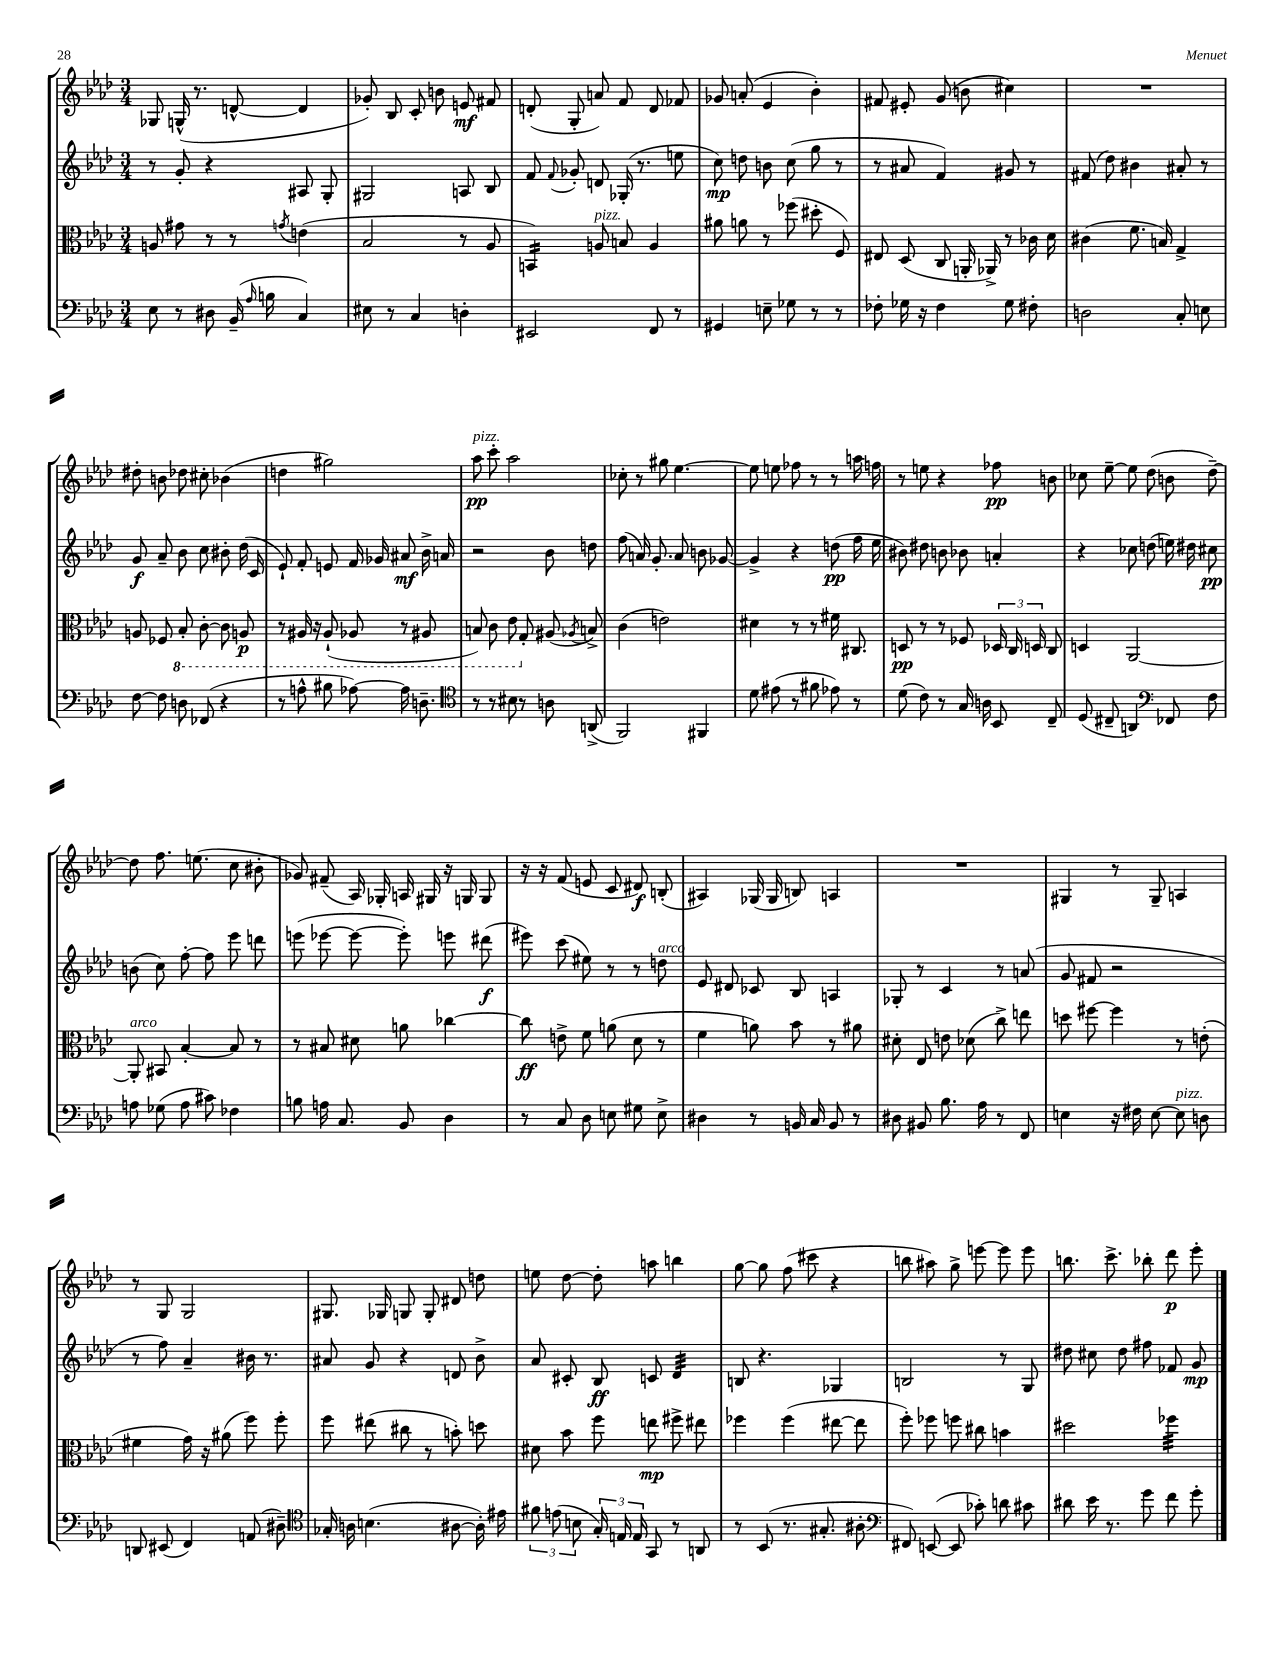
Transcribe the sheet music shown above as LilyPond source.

<<
\new StaffGroup <<
\new Staff = "s0" {
    \clef treble \key aes \major \numericTimeSignature \time 3/4
    \autoBeamOff ges8 g16-^( r8. d'8~-^ d'4 |
    ges'8-.) bes8 c'8-. b'8 e'8\mf fis'8 |
    d'8-.( g8-. a'8) f'8 d'8 fes'8 |
    ges'8 a'8-.( ees'4 bes'4-.) |
    fis'8 eis'8-. g'8( b'8 cis''4) |
    R2. |
    dis''8-. b'8 des''8 cis''8-. bes'4( |
    d''4 gis''2) |
    aes''8\pp^\markup { \italic "pizz." } c'''8-. aes''2 |
    ces''8-. r8 gis''8 ees''4.~ |
    ees''8 e''8 fes''8 r8 r8 a''16 f''16 |
    r8 e''8 r4 fes''8\pp b'8 |
    ces''8 ees''8~-- ees''8 des''8( b'8 des''8~--) |
    des''8 f''8. e''8.( c''8 bis'8-. |
    ges'8) fis'8--( aes16) ges16-. a16 gis16 r16 g16 g8 |
    r16 r16 f'8( e'8 c'8 dis'8\f) b8-.( |
    ais4) ges16( ges16 b8) a4 |
    R2. |
    gis4 r8 gis8-- a4 |
    r8 g8 g2 |
    gis8. ges16 g8 g8-. dis'8 d''8 |
    e''8 des''8~ des''8-. a''8 b''4 |
    g''8~ g''8 f''8( cis'''8 r4 |
    b''8 ais''8) g''8-> e'''8~ e'''8 e'''8 |
    b''8. c'''8.-> bes''8-. des'''8\p ees'''8-. \bar "|." |
}
\new Staff = "s1" {
    \clef treble \key aes \major \numericTimeSignature \time 3/4
    \autoBeamOff r8 g'8-. r4 ais8 g8-. |
    gis2 a8 bes8 |
    f'8 \appoggiatura { f'8 } ges'8-. d'8 ges16-.( r8. e''8 |
    c''8\mp) d''8 b'8 c''8( g''8 r8 |
    r8 ais'8 f'4) gis'8 r8 |
    fis'8( des''8) bis'4 ais'8-. r8 |
    g'8\f aes'8-- bes'8 c''8 bis'8-. des''16( c'16 |
    ees'8-!) f'8-. e'8 f'16 ges'16 ais'8\mf bes'16-> a'16 |
    r2 bes'8 d''8 |
    f''8( a'16) g'8.-. a'8 b'8 ges'8~ |
    ges'4-> r4 d''8\pp( f''16 ees''16 |
    bis'8) dis''8 b'8 bes'8 a'4-. |
    r4 ces''8 d''8( e''16) dis''16 cis''8\pp |
    b'8( c''8) f''8~-. f''8 ees'''8 d'''8 |
    e'''8( ees'''8~ ees'''8~ ees'''8-.) e'''8 dis'''8\f( |
    eis'''8) c'''8( eis''8) r8 r8 d''8^\markup { \italic "arco" } |
    ees'8 dis'8 ces'8 bes8 a4 |
    ges8-. r8 c'4 r8 a'8( |
    g'8 fis'8 r2 |
    r8 f''8) aes'4-- bis'16 r8. |
    ais'8 g'8 r4 d'8 bes'8-> |
    aes'8 cis'8-. bes8\ff c'8 des'4:32 |
    b8 r4. ges4 |
    b2 r8 g8 |
    dis''8 cis''8 dis''8 fis''8 fes'8 g'8\mp \bar "|." |
}
\new Staff = "s2" {
    \clef alto \key aes \major \numericTimeSignature \time 3/4
    \autoBeamOff a8 gis'8 r8 r8 \acciaccatura { g'8 } e'4( |
    bes2 r8 aes8 |
    b,4:16) a8^\markup { \italic "pizz." } b8 a4 |
    ais'8 a'8 r8 fes''8( dis''8-. f8) |
    eis8 des8( c8 a,16-. aes,16->) r8 ces'16 des'16 |
    cis'4( f'8. b16) g4-> |
    a8 fes8 \ottava #-1 bes,8-. c8~-. c8 a,8\p |
    r8 ais,16 r16 ais,8-!( aes,8 r8 ais,8 |
    b,8) c8 ees8 \ottava #0 g8-. ais8( \acciaccatura { aes8 } b8->) |
    c'4( e'2) |
    dis'4 r8 r8 fis'16 cis8. |
    d8\pp r8 r8 fes8 \tuplet 3/2 { des16 c16 d16 } c8 |
    d4 aes,2~ |
    aes,8-.^\markup { \italic "arco" } bis,8 bes4~-. bes8 r8 |
    r8 bis8 dis'8 a'8 ces''4~ |
    ces''8\ff e'8-> f'8 a'8( des'8 r8 |
    f'4 a'8) bes'8 r8 ais'8 |
    dis'8-. ees8 e'8 des'8( c''8->) e''8 |
    d''8 fis''8~ fis''4 r8 e'8-.( |
    fis'4 g'16) r16 ais'8( f''8) f''8-. |
    f''8 eis''8( cis''8 r8 b'8-.) d''8 |
    dis'8 bes'8 f''8 e''8\mp fis''8-> eis''8 |
    fes''4 fes''4( eis''8~ eis''8 |
    f''8-.) fes''8 f''8 cis''8 b'4 |
    dis''2 fes''4:32 \bar "|." |
}
\new Staff = "s3" {
    \clef bass \key aes \major \numericTimeSignature \time 3/4
    \autoBeamOff ees8 r8 dis8 bes,16--( \grace { aes16 } b16 c4) |
    eis8 r8 c4 d4-. |
    eis,2 f,8 r8 |
    gis,4 e8-- ges8 r8 r8 |
    fes8-. ges16 r16 fes4 ges8 fis8-. |
    d2 c8-. e8 |
    f8~ f8 d8 fes,8( r4 |
    r8 a8-^ bis8 aes8~) aes16 d8.-- |
    \clef tenor r8 r8 bis8 r8 a8 a,8->( |
    f,2) fis,4 |
    des'8 eis'8( r8 fis'8 ees'8) r8 |
    des'8( c'8) r8 g16 a16 bes,8 c8-- |
    des8( cis8-- a,4) \clef bass fes,8 f8 |
    a8 ges8( a8 cis'8) fes4 |
    b8 a16 c8. bes,8 des4 |
    r8 c8 des8 e8 gis8 e8-> |
    dis4 r8 b,16 c16 b,8 r8 |
    dis8 bis,8 bes8. aes16 r8 f,8 |
    e4 r16 fis16 e8~ e8^\markup { \italic "pizz." } d8 |
    d,8 eis,8( f,4) a,8( dis8--) |
    \clef tenor ges16-. a16 b4.( ais8~ ais16-.) eis'16 |
    \tuplet 3/2 { fis'8 e'8( b8 } \tuplet 3/2 { g16-.) e16 e16 } g,8 r8 a,8 |
    r8 bes,8( r8. gis8.-. ais8-. |
    \clef bass fis,8) e,8~( e,8 ces'8-.) d'8 cis'8 |
    dis'8 ees'16 r8. g'8 f'8 g'8-. \bar "|." |
}
>>
>>
\layout { \context { \Score \remove "Bar_number_engraver" } }
